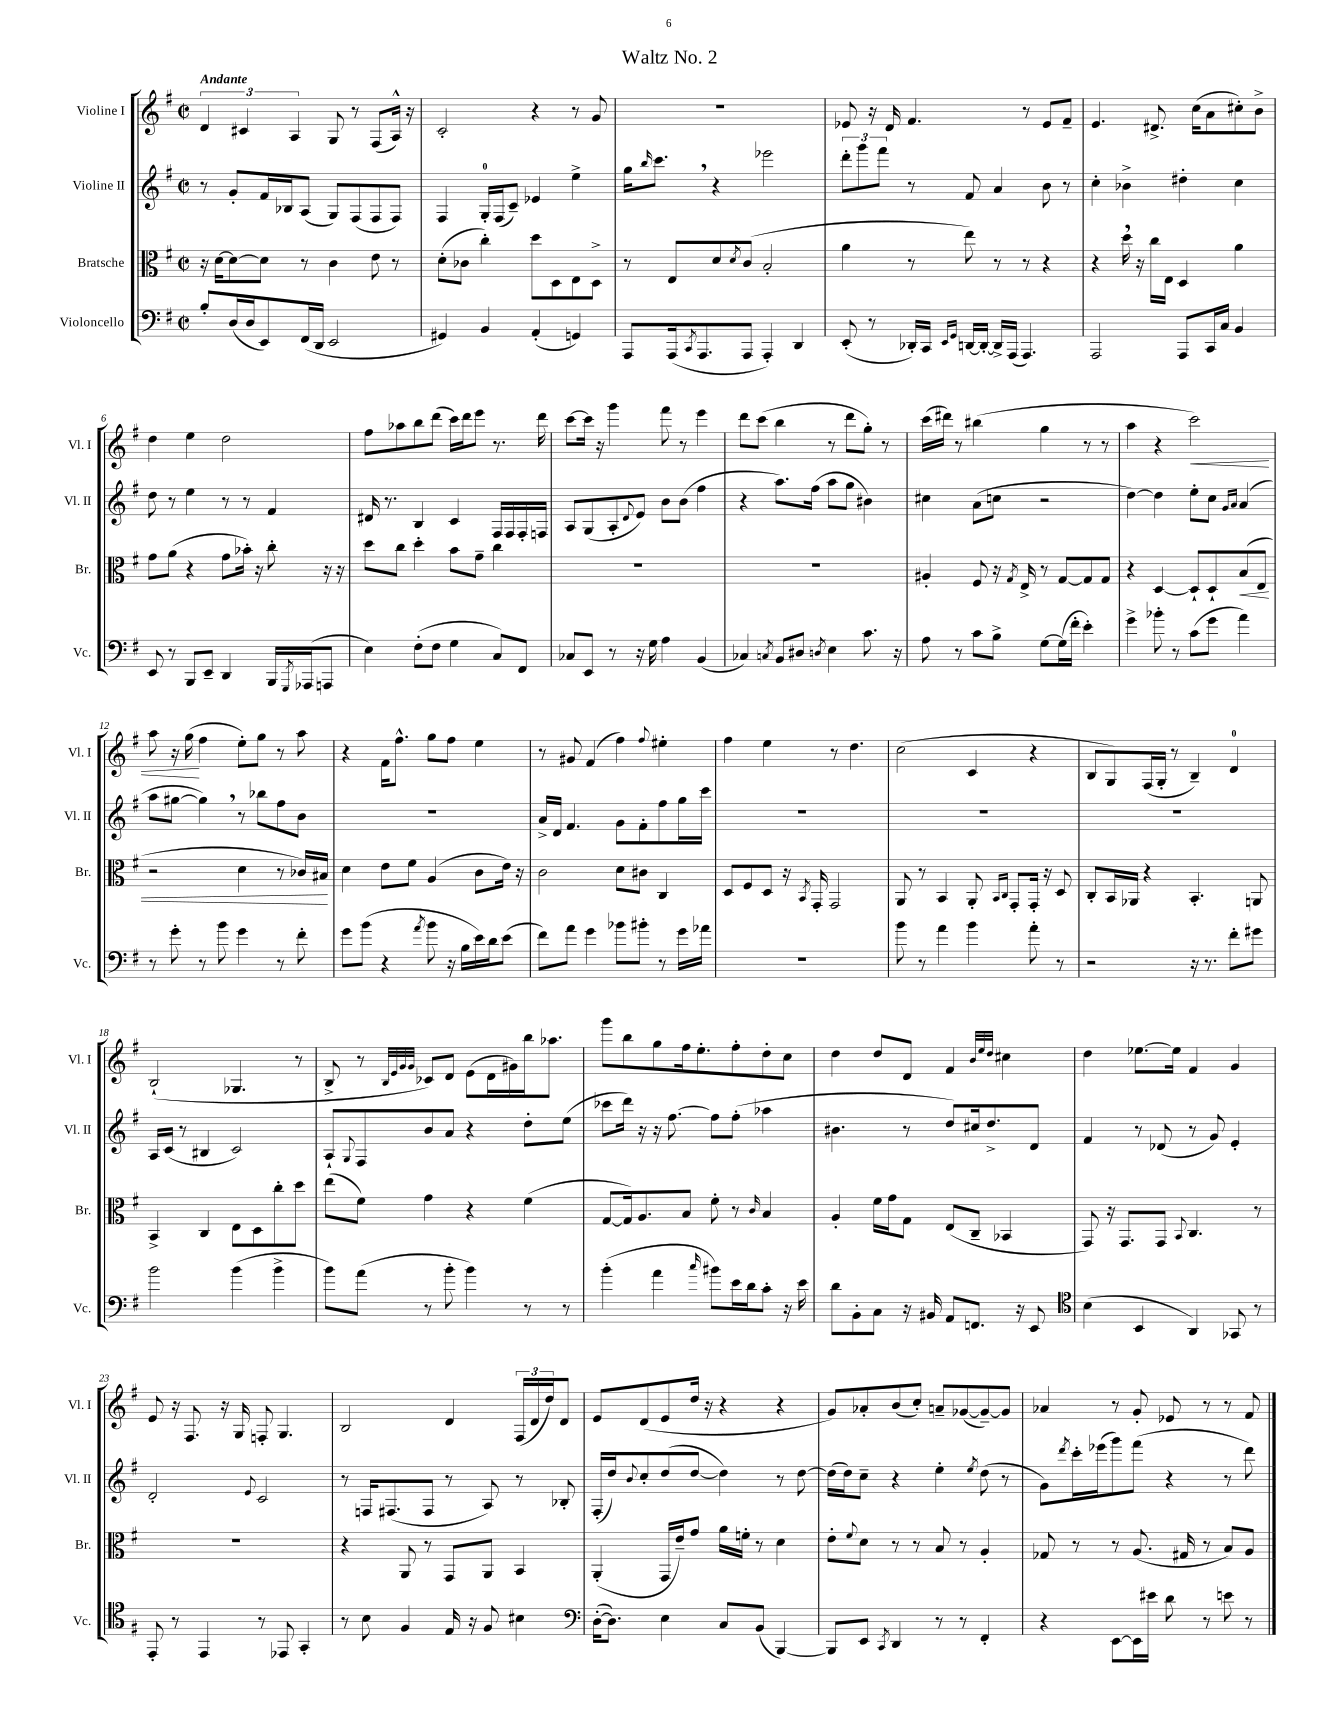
\header { title = "Waltz No. 2" }
<<
\new StaffGroup <<
\new Staff = "s0" \with { instrumentName = "Violine I" shortInstrumentName = "Vl. I" } {
    \clef treble \key g \major \defaultTimeSignature \time 2/2 \tempo "Andante"
    \tuplet 3/2 { d'4 cis'4 a4 } g8 r8 fis8( a16-^) r16 |
    c'2-. r4 r8 g'8 |
    R1 |
    ees'8 r16 d'16 fis'4. r8 ees'8 fis'8-- |
    e'4. dis'8.-> c''16( a'8 cis''8-.) b'8-> |
    d''4 e''4 d''2 |
    fis''8 aes''8 b''8 d'''8( c'''16) d'''16 e'''8 r8. d'''16 |
    c'''8~ c'''16 r16 g'''4 fis'''8 r8 e'''4 |
    d'''8 c'''8( b''4 r8 d'''8 g''8-.) r8 |
    c'''16( dis'''16) r8 bis''4( g''4 r8 r8 |
    a''4 r4 c'''2\<) |
    a''8 r16 g''16\!( fis''4 e''8-.) g''8 r8 a''8 |
    r4 fis'16 fis''8.-^ g''8 fis''8 e''4 |
    r8 gis'8 fis'4( fis''4) \appoggiatura { fis''8 } eis''4-. |
    fis''4 e''4 r8 d''4. |
    c''2( c'4 r4 |
    b8 g8) fis16( g16-. r8 b4--) d'4-0 |
    b2-!( ges4. r8 |
    b8-> r8 \grace { b32 e'32 g'32 g'32 } ces'8) d'8 e'8( d'16 gis'16) b''16 aes''8. |
    g'''8 b''8 g''8 fis''16 e''8.-. fis''8-. d''8-. c''8 |
    d''4 d''8 d'8 fis'4 \grace { b'32 e''32 d''32 } cis''4 |
    d''4 ees''8.~ ees''16 fis'4 g'4 |
    e'8 r16 fis8. r16 g16 f8-. g4. |
    b2 d'4 \tuplet 3/2 { fis16( d'16 d''16) } d'8 |
    e'8 d'8( e'8 d''16 r16 r4 r4 |
    g'8) aes'8-. b'8( c''8-.) a'8-- ges'8~( ges'8~--) ges'8 |
    aes'4 r8 g'8-. ees'8 r8 r8 fis'8 \bar "|." |
}
\new Staff = "s1" \with { instrumentName = "Violine II" shortInstrumentName = "Vl. II" } {
    \clef treble \key g \major \defaultTimeSignature \time 2/2
    r8 g'8-. fis'16 bes16 a8( g8) fis8( fis8 fis8) |
    fis4 g16-0-. fis16( c'8--) ees'4 e''4-> |
    g''16 \grace { b''16 } c'''8. \breathe r4 ees'''2 |
    \tuplet 3/2 { d'''8-. g'''8 fis'''8 } r8 fis'8 a'4 b'8 r8 |
    c''4-. bes'4-> dis''4-. c''4 |
    d''8 r8 e''4 r8 r8 fis'4 |
    dis'16 r8. b4 c'4 fis16 fis16 fis16-. f16 |
    a8 g8( a8-. \appoggiatura { d'8 } e'8) b'8 b'8( fis''4 |
    r4 a''8.) fis''16( a''8 g''8 bis'4) |
    cis''4 a'8( c''8 r2 |
    d''4~) d''4 e''8-. c''8 \grace { g'16 a'16 } a'4( |
    a''8 gis''8~ gis''4) \breathe r8 bes''8 fis''8 b'8 |
    R1 |
    a'16-> d'16 fis'4. g'8 fis'8-. fis''8 g''16 c'''16 |
    R1 |
    R1 |
    R1 |
    a16 c'16( r8 bis4 c'2) |
    a8-! \appoggiatura { g8 } fis8 b'8 a'8 r4 d''8-. e''8( |
    ces'''8 d'''16) r16 r16 fis''8.~ fis''8 fis''8-.( aes''4 |
    bis'4. r8 d''8) cis''16 d''8.-> d'8 |
    fis'4 r8 des'8( r8 g'8) e'4-. |
    d'2-. \appoggiatura { e'8 } c'2 |
    r8 f16 fis8.( fis8 r8 a8) r8 bes8-. |
    fis16-.( d''16) \appoggiatura { b'8 } c''8-. d''8( d''8~ d''4) r8 d''8~ |
    d''16( d''16) c''8-- r4 e''4-. \acciaccatura { e''8 } d''8( r8 |
    g'8) \acciaccatura { d'''8 } c'''16-. ees'''16( g'''8) fis'''8( r4 r8 d'''8) \bar "|." |
}
\new Staff = "s2" \with { instrumentName = "Bratsche" shortInstrumentName = "Br." } {
    \clef alto \key g \major \defaultTimeSignature \time 2/2
    r16 d'16~ d'8~ d'8 r8 c'4 e'8 r8 |
    d'8-.( ces'8 c''4-.) d''8 d8 e8 d8-> |
    r8 e8 d'8 \acciaccatura { d'8 } c'8( b2-. |
    a'4 r8 e''8) r8 r8 r4 |
    r4 d''16 \breathe r16 c''16 e16 d4 a'4 |
    g'8 a'8( r4 g'8 bes'16-.) r16 c''8-. r16 r16 |
    d''8 c''8 d''4-. b'8 g'8-- c''4 |
    R1 |
    R1 |
    ais4-. fis8 r16 \acciaccatura { g8 } e16-> r8 g8~ g8 g8 |
    r4 d4~ d8-! d8-! b8\<( e8 |
    r2 d'4 r8 ces'16) bis16\! |
    d'4 e'8 fis'8 a4( c'8 e'16) r16 |
    c'2 d'8 cis'8 c4 |
    d8 fis8 d8 r16 \acciaccatura { b,8 } g,16-. g,2 |
    a,8 r8 b,4 a,8-. \grace { b,16 c16 } g,8-. g,16-. r16 d8 |
    c8-. b,16 aes,16 r4 b,4.-. a,8 |
    b,4-> c4 e8 d8 c''8-. d''8 |
    e''8( fis'8) g'4 r4 fis'4( |
    g8~ g16) a8. b8 fis'8-. r8 \grace { c'16 } b4 |
    a4-. fis'16 g'16 g8 e8( c8-- bes,4 |
    g,8) r16 g,8. g,8 \appoggiatura { b,8 } c4. r8 |
    R1 |
    r4 a,8 r8 g,8 a,8 b,4 |
    a,4-.( g,16 e'16--) g'8 a'16 f'16-. r8 d'4 |
    e'8-. \appoggiatura { fis'8 } d'8 r8 r8 b8 r8 a4-. |
    ges8 r8 r8 a8.( gis16 r8 b8) a8 \bar "|." |
}
\new Staff = "s3" \with { instrumentName = "Violoncello" shortInstrumentName = "Vc." } {
    \clef bass \key g \major \defaultTimeSignature \time 2/2
    b8-. d16( d16 e,8) fis,16( d,16 e,2 |
    gis,4) b,4 a,4-.( g,4) |
    a,,8 a,,16( \acciaccatura { c,8 } a,,8. a,,8 a,,4-.) d,4 |
    e,8-.( r8 des,16-.) c,16 \grace { e,16 g,16 } d,16~ d,16~-. d,16-> a,,16( a,,4.) |
    a,,2 a,,8 c,16 c16 b,4 |
    e,8 r8 b,,8 e,8-- d,4 b,,16 \acciaccatura { g,,8 } aes,,16( a,,8 |
    e4) fis8-.( fis8 g4 c8) fis,8 |
    ces8 e,8 r8 r16 g16 a4 b,4( |
    ces4) \acciaccatura { c8 } b,8 dis8 \acciaccatura { d8 } e4 c'8. r16 |
    a8 r8 c'8 b8-> g8~ g16( fis'16-. e'4-.) |
    g'4-> bes'8-. r8 c'8( g'8 a'4) |
    r8 g'8-. r8 b'8 g'4 r8 fis'8-. |
    g'8 b'8( r4 \acciaccatura { a'8 } b'8 r16 b16 e'16) d'16 e'8( |
    fis'8) a'8 g'4 bes'8 bis'8-. r8 g'16 aes'16 |
    R1 |
    b'8 r8 a'4 b'4 a'8-. r8 |
    r2 r16 r8. fis'8-. gis'8 |
    b'2 b'4( b'4-> |
    b'8) a'8( r8 b'8-. b'4) r8 r8 |
    b'4-.( a'4 \grace { c''16 } bis'8) e'16 d'16 c'8-. r16 e'16 |
    d'8 b,8-. c8 r16 bis,16 a,8 f,8. r16 e,8 |
    \clef tenor b4( b,4 a,4) ges,8 r8 |
    e,8-. r8 e,4 r8 ees,8 g,4-. |
    r8 b8 fis4 e16 r16 fis8 bis4 |
    \clef bass d16~-.( d8.) e4 c8 b,8( b,,4~) |
    b,,8 e,8 \acciaccatura { c,8 } d,4 r8 r8 fis,4-. |
    r4 e,8~ e,16 eis'16 d'8 r8 e'8 r8 \bar "|." |
}
>>
>>
